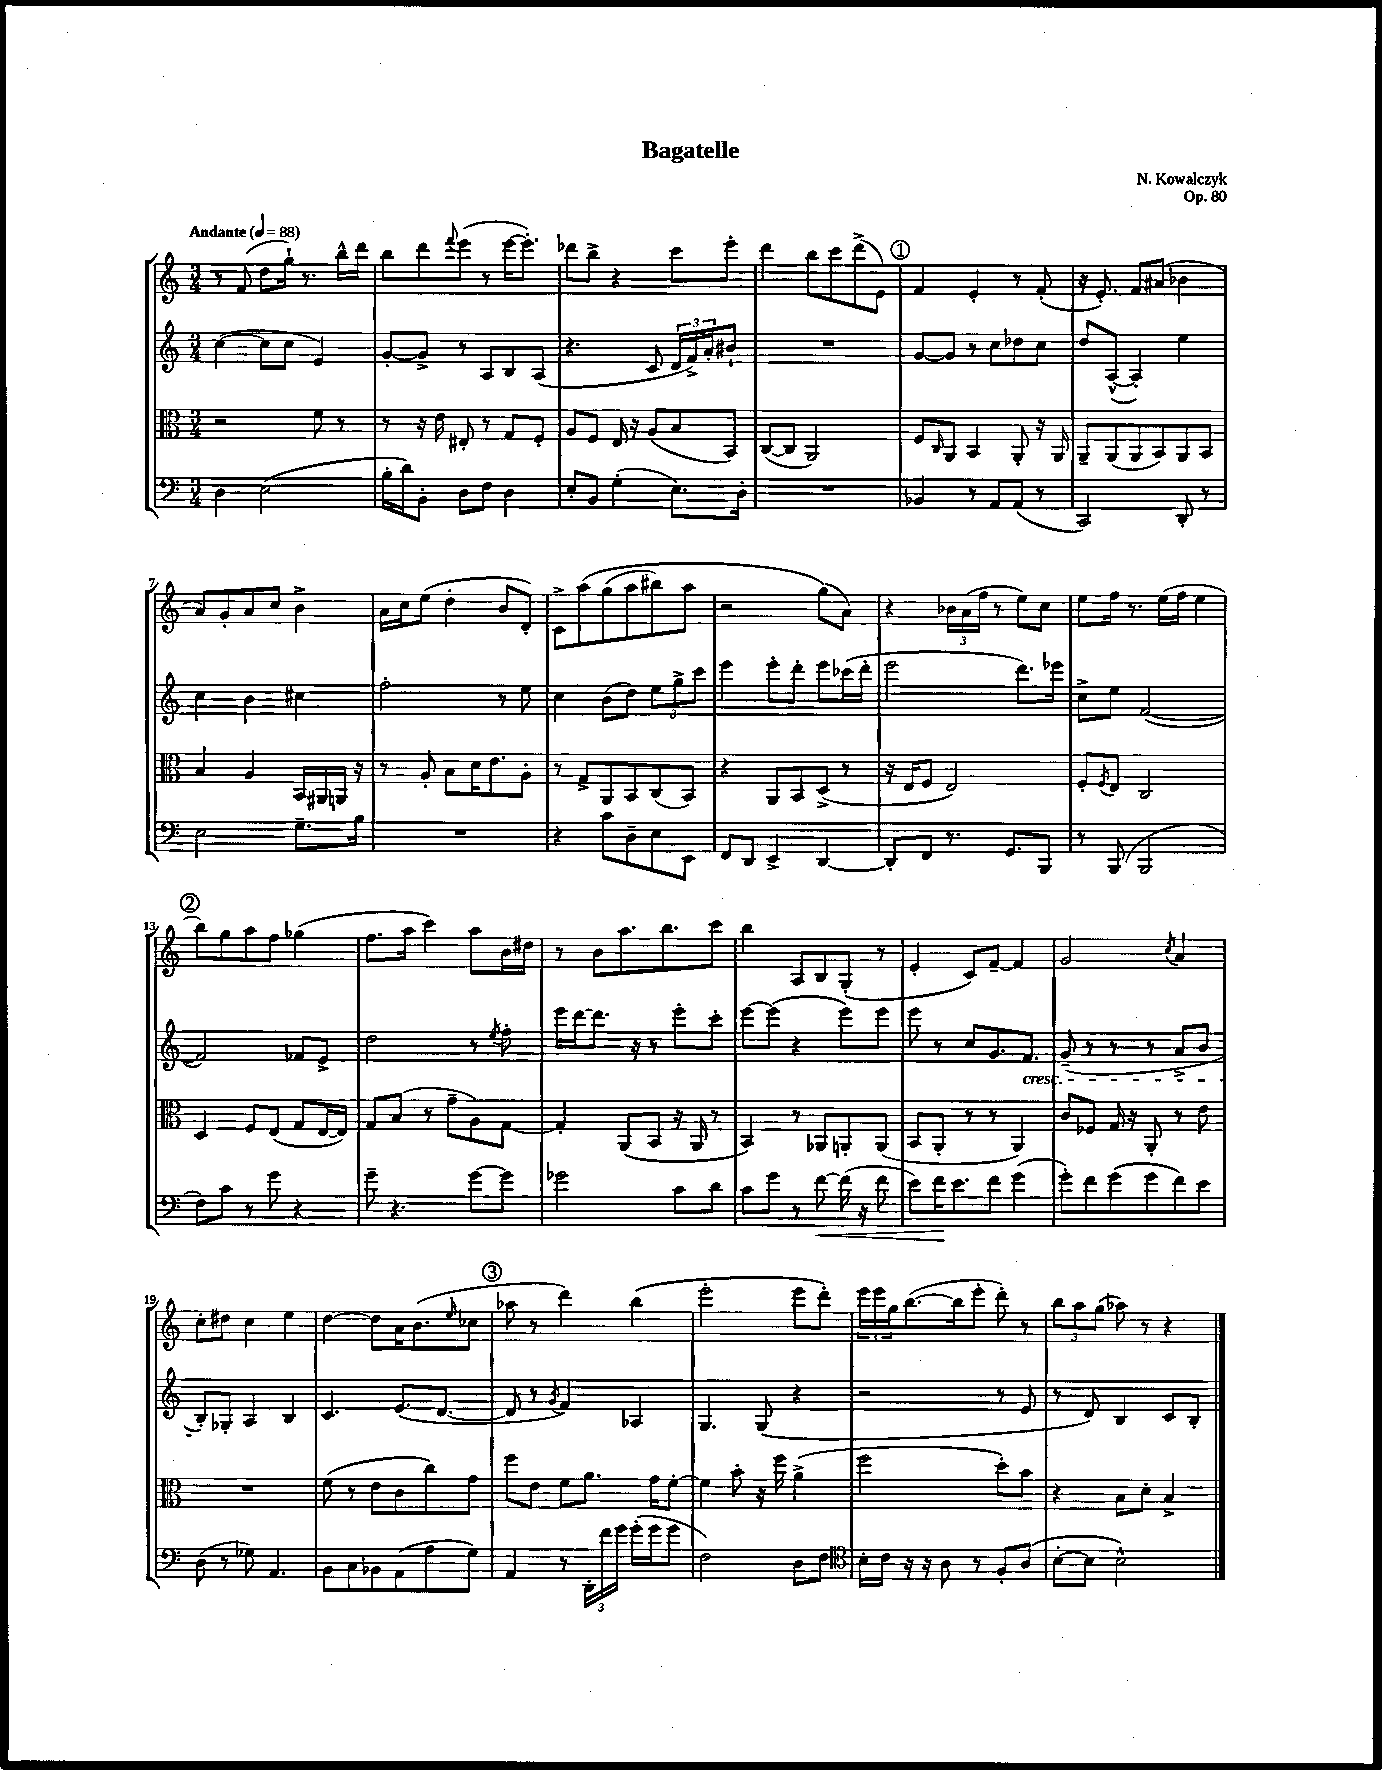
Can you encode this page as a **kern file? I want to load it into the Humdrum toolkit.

**kern	**kern	**kern	**kern
*staff4	*staff3	*staff2	*staff1
*clefF4	*clefC3	*clefG2	*clefG2
*k[]	*k[]	*k[]	*k[]
*M3/4	*M3/4	*M3/4	*M3/4
*MM88	*MM88	*MM88	*MM88
4D	2r	([4cc	8r
.	.	.	(8f
(2E	.	8cc]	8dd
.	.	8cc	16gg`)
.	.	.	8.r
.	8f	4e)	.
.	8r	.	16bb^^
.	.	.	16ddd
=	=	=	=
16B'	8r	[8g'	8bb
16d)	.	.	.
8BB'	16r	8g^]	8ddd
.	16e	.	.
.	.	.	8qqfff
8D	8E#'	8r	(8eee
8F	8r	8A	8r
4D	8G	8B	[16eee
.	.	.	8.eee'])
.	8F'	(8A	.
=	=	=	=
8E'	8A	4.r	8ddd-
8BB	8F	.	8bb^
(4G'	16E	.	4r
.	16r	.	.
.	(8A	8c	.
8.E)	8B	24d	8ccc
.	.	24f^)	.
.	.	24a'	.
.	8BB)	8b#`	8eee'
16D'	.	.	.
=	=	=	=
2.r	([8C	2.r	4ddd
.	8C]	.	.
.	2AA)	.	8bb
.	.	.	8ccc
.	.	.	(8ddd^
.	.	.	8e)
=	=	=	=
4BB-	8F	[8g	4f
.	16qqC	.	.
.	8AA	8g]	.
8r	4BB	8r	4e'
8AA	.	8cc	.
(8AA	8AA'	8dd-	8r
8r	16r	8cc	(8f'
.	16AA	.	.
=	=	=	=
2CC)	8AA~	8dd	16r
.	.	.	8.e')
.	(8AA	([8A^^	.
.	8AA	4A'])	8f
.	8BB)	.	(8a#
8DD'	8AA	4ee	4b-
8r	8BB	.	.
=	=	=	=
2E	4B	4cc	8a)
.	.	.	8g'
.	4A	4b	8a
.	.	.	8cc
8.G~	16BB	4cc#	4b^
.	16AA#	.	.
.	16AA	.	.
16B	16r	.	.
=	=	=	=
2.r	8r	2ff'	16a
.	.	.	16cc
.	8A'	.	(8ee
.	8B	.	4dd'
.	16d	.	.
.	8.e	.	.
.	.	8r	8b
.	8A'	8ee	8d')
=	=	=	=
4r	8r	4cc	8c^
.	8G^	.	&(8aa
8c	8AA	(8b	(8gg
8D~	8BB	8dd)	8aa
8E	(8C	12ee	8bb#)
.	.	12gg^	.
8EE	8BB)	.	8aa
.	.	12ccc	.
=	=	=	=
8FF	4r	4eee	2r
8DD	.	.	.
4EE^	8AA	8eee'	.
.	8BB	8ddd'	.
[4DD	(8D^	8eee	(8gg&)
.	8r	(16ccc-	8a)
.	.	16ddd'	.
=	=	=	=
8DD']	16r	2eee	4r
.	16E	.	.
8FF	8F	.	.
8.r	2E)	.	24b-
.	.	.	(24a
.	.	.	24ff
.	.	.	8r
8.GG	.	.	.
.	.	8.ddd)	8ee)
8BBB	.	.	8cc
.	.	16eee-	.
=	=	=	=
8r	8F'	8cc^	8ee
.	8qF	.	.
(8BBB	8E	8ee	16ff
.	.	.	8.r
2BBB	2C	([2f	.
.	.	.	(16ee
.	.	.	16ff
.	.	.	4ee
=	=	=	=
8F)	4D	2f])	8bb)
8c	.	.	8gg
8r	8F	.	8aa
8g	(8E	.	8ff
4r	8G	8f-	(4gg-
.	[16E	8e^	.
.	16E])	.	.
=	=	=	=
8g~	8G	2dd	8.ff
4.r	(8B	.	.
.	.	.	16aa
.	8r	.	4ccc)
.	8g~	.	.
[8g	8A)	8r	8aa
.	.	8qee	.
8g]	[8G	8ff'	16b
.	.	.	16dd#
=	=	=	=
2g-	4G']	16eee	8r
.	.	[16ddd	.
.	.	8.ddd]	8b
.	(8AA	.	8.aa
.	.	16r	.
.	8BB	8r	.
.	.	.	8.bb
8c	16r	8eee'	.
.	16AA	.	.
8d	8r	8ccc'	8ccc
=	=	=	=
8c	4BB)	[8eee	4bb
8g	.	(8eee]	.
8r	8r	4r	8A
[8f	8AA-	.	8B
(16f]	8AA'	8eee)	(8G'
16r	.	.	.
8f	(8AA	8eee	8r
=	=	=	=
8e)	8BB	8eee	4e'
16f	8AA'	8r	.
8.e	.	.	.
.	8r	8cc	8c)
8f	8r	8.g	[8f~
(4g	4AA)	.	4f]
.	.	8.f	.
=	=	=	=
8g')	8c	(8g~	2g
8f	8F-	8r	.
(8g	16G	8r	.
.	16r	.	.
8g	8AA'	8r	.
.	.	.	8qcc
8f)	8r	8a^	4a
8e	8e	8b	.
=	=	=	=
(8D	2.r	8B')	8cc'
8r	.	8G-'	8dd#
8G-)	.	4A	4cc
4.AA	.	.	.
.	.	4B	4ee
=	=	=	=
8BB	(8f	4.c	[4dd
8C	8r	.	.
8BB-	8e	.	8dd]
(8AA	8c	(8.e	16a
.	.	.	(8.b
8A	8cc)	.	.
.	.	[8.d	.
.	.	.	16qqee
8G)	8g	.	8cc-
=	=	=	=
4AA	8ff	8d]	8aa-
.	8e	8r	8r
.	.	8qg	.
8r	8f	4f)	4ddd)
24DD'	8.a	.	.
24f	.	.	.
24g	.	.	.
(16g'	.	4A-	(4bb
16g	16g	.	.
8g	[8f'	.	.
=	=	=	=
2F)	4f]	4.G	2eee'
.	8b'	.	.
.	16r	(8G	.
.	16ff	.	.
8D	(4a^	4r	8eee
8F	.	.	8ddd')
=	=	=	=
*clefC4	*	*	*
16B'	2ff	2r	24eee
.	.	.	24eee
16c	.	.	.
.	.	.	24gg
16r	.	.	([8.bb
16r	.	.	.
8A	.	.	.
.	.	.	16bb]
8r	.	.	8eee'
8F'	8dd')	8r	8ddd')
(8A	8b	8e	8r
=	=	=	=
[8B'	4r	8r	12bb
.	.	.	12aa
8B]	.	8d)	.
.	.	.	(12gg
2B^^)	8B	4B	8aa-)
.	8d'	.	8r
.	4B^	8c	4r
.	.	8B'	.
==	==	==	==
*-	*-	*-	*-
